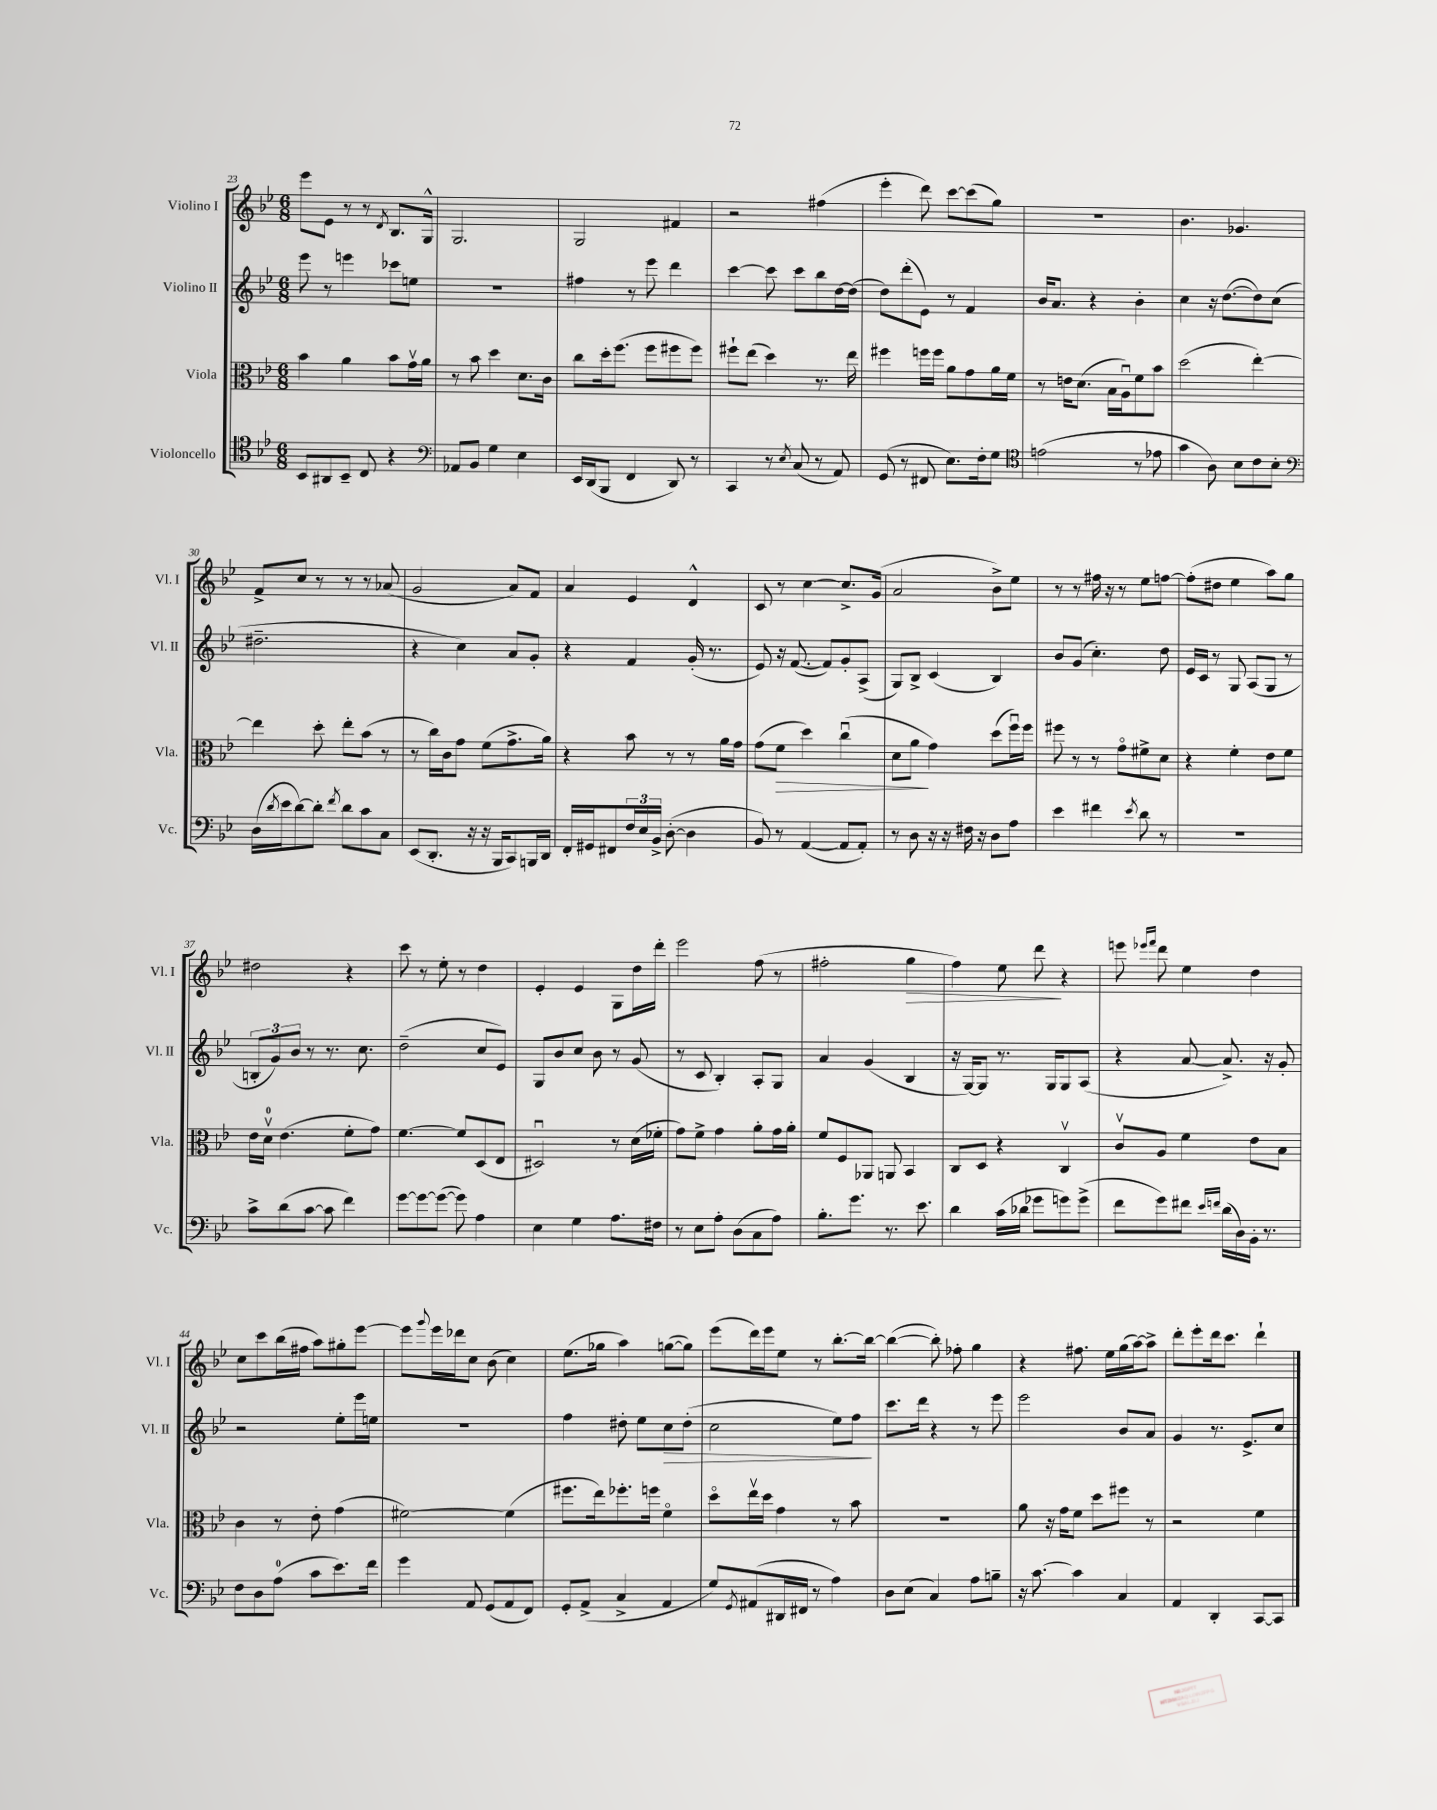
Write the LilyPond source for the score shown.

<<
\new StaffGroup <<
\new Staff = "s0" \with { instrumentName = "Violino I" shortInstrumentName = "Vl. I" } {
    \clef treble \key bes \major \numericTimeSignature \time 6/8
    ees'''8 ees'8 r8 r8 \acciaccatura { d'8 } bes8. g16-^ |
    g2. |
    g2 fis'4 |
    r2 fis''4( |
    ees'''4-. d'''8) c'''8~ c'''8( g''8) |
    R2. |
    bes'4. ges'4. |
    f'8-> c''8 r8 r8 r8 aes'8( |
    g'2 a'8) f'8 |
    a'4 ees'4 d'4-^ |
    c'8 r8 c''4~ c''8.-> g'16( |
    a'2 bes'8->) ees''8 |
    r8 r8 fis''16 r16 r8 ees''8 f''8~ |
    f''8-.( dis''8 ees''4 a''8) g''8 |
    dis''2 r4 |
    c'''8 r8 ees''8-. r8 d''4 |
    ees'4-. ees'4 g8 d''16 d'''16-. |
    ees'''2 f''8( r8 |
    fis''2-. g''4\> |
    f''4) ees''8 d'''8\! r4 |
    e'''8 \grace { ees'''16 f'''16 } d'''8 ees''4 d''4 |
    c''8 c'''8 bes''16( fis''16 a''8) gis''8-. ees'''8~ |
    ees'''8 \appoggiatura { g'''8 } ees'''16 des'''16 c''8 bes'8( c''4) |
    ees''8.( ges''16 a''4) g''8~( g''8) |
    ees'''8( d'''16) ees'''16 ees''8 r8 bes''8.~-. bes''16~ |
    bes''4~( bes''8-.) fes''8-. g''4 |
    r4 fis''8. ees''16 g''16( a''16~) a''8-> |
    d'''8-. ees'''8-. d'''16 c'''8. d'''4-! \bar "|." |
}
\new Staff = "s1" \with { instrumentName = "Violino II" shortInstrumentName = "Vl. II" } {
    \clef treble \key bes \major \numericTimeSignature \time 6/8
    ees'''8 r8 e'''4 ces'''8 e''8 |
    R2. |
    fis''4 r8 ees'''8 d'''4 |
    c'''4~ c'''8 c'''8 bes''8 d''16~ d''16( |
    d''8) d'''8-.( ees'8) r8 f'4 |
    bes'16 a'8. r4 bes'4-. |
    c''4 r16 d''8.~( d''8) c''8( |
    dis''2.-- |
    r4 c''4) a'8 g'8-. |
    r4 f'4 g'16-.( r8. |
    ees'8) r16 f'8.~( f'8) g'8-. a8->( |
    g8) bes8-> c'4( bes4) |
    bes'8 g'8( c''4.-.) d''8 |
    ees'16 c'16 r8 g8 a8( g8 r8 |
    \tuplet 3/2 { b8-. g'8) bes'8 } r8 r8. c''8. |
    d''2--( c''8 ees'8) |
    g8 bes'8 c''8 bes'8 r8 g'8( |
    r8 c'8 bes4-.) a8-. g8 |
    a'4 g'4( bes4 |
    r16 g16~) g8 r8. g16 g8 a8( |
    r4 a'8~ a'8.->) r16 g'8-. |
    r2 ees''8-. ees'''16 e''16 |
    R2. |
    f''4 dis''8-. ees''8 c''8\> dis''8-.( |
    c''2 ees''8) f''8\! |
    c'''8. d'''16 r4 r8 ees'''8 |
    ees'''2 bes'8 a'8 |
    g'4 r8. ees'8.-> c''8 \bar "|." |
}
\new Staff = "s2" \with { instrumentName = "Viola" shortInstrumentName = "Vla." } {
    \clef alto \key bes \major \numericTimeSignature \time 6/8
    bes'4 a'4 bes'8 g'16\upbow a'16 |
    r8 bes'8 d''4 d'8. c'16 |
    c''8 d''16-. f''8.( f''8 fis''8 fis''8) |
    fis''8-! ees''8( d''4) r8. ees''16 |
    fis''4 f''16 f''16 a'8 g'8 a'16 f'16 |
    r8 e'16 d'8.( bes16 a16\downbow) f'8 bes'8 |
    d''2( ees''4~-.) |
    ees''4 d''8-. ees''8-. bes'8( r8 |
    r8 c''16) c'16 g'8 f'8( g'8.-> a'16) |
    r4 bes'8 r8 r8 a'16 g'16 |
    g'8( f'8\> d''4) c''4\downbow( |
    d'8 a'8\! g'4) d''8( f''16\downbow) f''16 |
    fis''8 r8 r8 g'8\flageolet fis'8-> d'8 |
    r4 f'4-. ees'8 f'8 |
    ees'16 d'16-0\upbow ees'4.( f'8-. g'8) |
    f'4.~ f'8 d8( ees8 |
    dis2\downbow) r8 d'16( fes'16-. |
    g'8) f'8-> g'4 a'8-. g'16 a'16-. |
    f'8 f8 aes,8 a,8 bes,4 |
    c8 d8 r4 c4\upbow |
    c'8\upbow a8 f'4 ees'8 bes8 |
    c'4 r8 ees'8-. g'4( |
    fis'2~) fis'4( |
    fis''8. ees''16) fes''8.-. f''16 f'4\flageolet |
    d''8\flageolet ees''16\upbow d''16 g'4 r8 bes'8 |
    R2. |
    a'8 r16 g'16 f'8 d''8 fis''8 r8 |
    r2 f'4 \bar "|." |
}
\new Staff = "s3" \with { instrumentName = "Violoncello" shortInstrumentName = "Vc." } {
    \clef tenor \key bes \major \numericTimeSignature \time 6/8
    bes,8 ais,8 bes,8-- c8 r4 |
    \clef bass aes,8 bes,8 g4 ees4 |
    ees,16 d,16( bes,,8 f,4 d,8) r8 |
    c,4 r8 \acciaccatura { ees8 } c8( r8 a,8) |
    g,8( r8 fis,8 ees8.) f16-. g8 |
    \clef tenor e'2( r8 ees'8 |
    g'4 a8) bes8 c'8 bes8-. |
    \clef bass d16( \acciaccatura { d'8 } ees'16 d'8~) d'8-. \acciaccatura { f'8 } d'8 c'8 c8 |
    ees,8( d,8.-. r16 r16 bes,,16 c,8) b,,16 d,16 |
    f,16-. gis,16 fis,8 \tuplet 3/2 { f16 ees16 bes,16-> } d8~-.( d4 |
    bes,8) r8 a,4~( a,8 a,8-.) |
    r8 d8 r16 r16 fis16 r16 d8 a8 |
    ees'4 fis'4 \acciaccatura { ees'8 } d'8 r8 |
    R2. |
    c'8-> d'8( c'8~ c'8 f'4) |
    g'8~ g'8~ g'8~( g'8) a4 |
    ees4 g4 a8. fis16 |
    r8 ees8 a8-. d8( c8 a8) |
    bes8.-. g'8. r8. ees'8. |
    d'4 c'16( des'16 ges'8 g'8) g'8->( |
    f'8 g'8) fis'8 \grace { ees'16 f'16 } d'16( d16) bes,16-. r8. |
    f8 d8 a8-0( c'8 ees'8.) f'16 |
    g'4 a,8 g,8( a,8 f,8) |
    g,8-. a,8->( c4-> a,4 |
    g8) \acciaccatura { g,8 } ais,8( dis,16 fis,16 r8 a4) |
    d8 ees8( c4) a8 b8-- |
    r16 c'8.~ c'4 c4 |
    a,4 d,4-. c,8~ c,8 \bar "|." |
}
>>
>>
\layout { \context { \Score currentBarNumber = #23 } }
